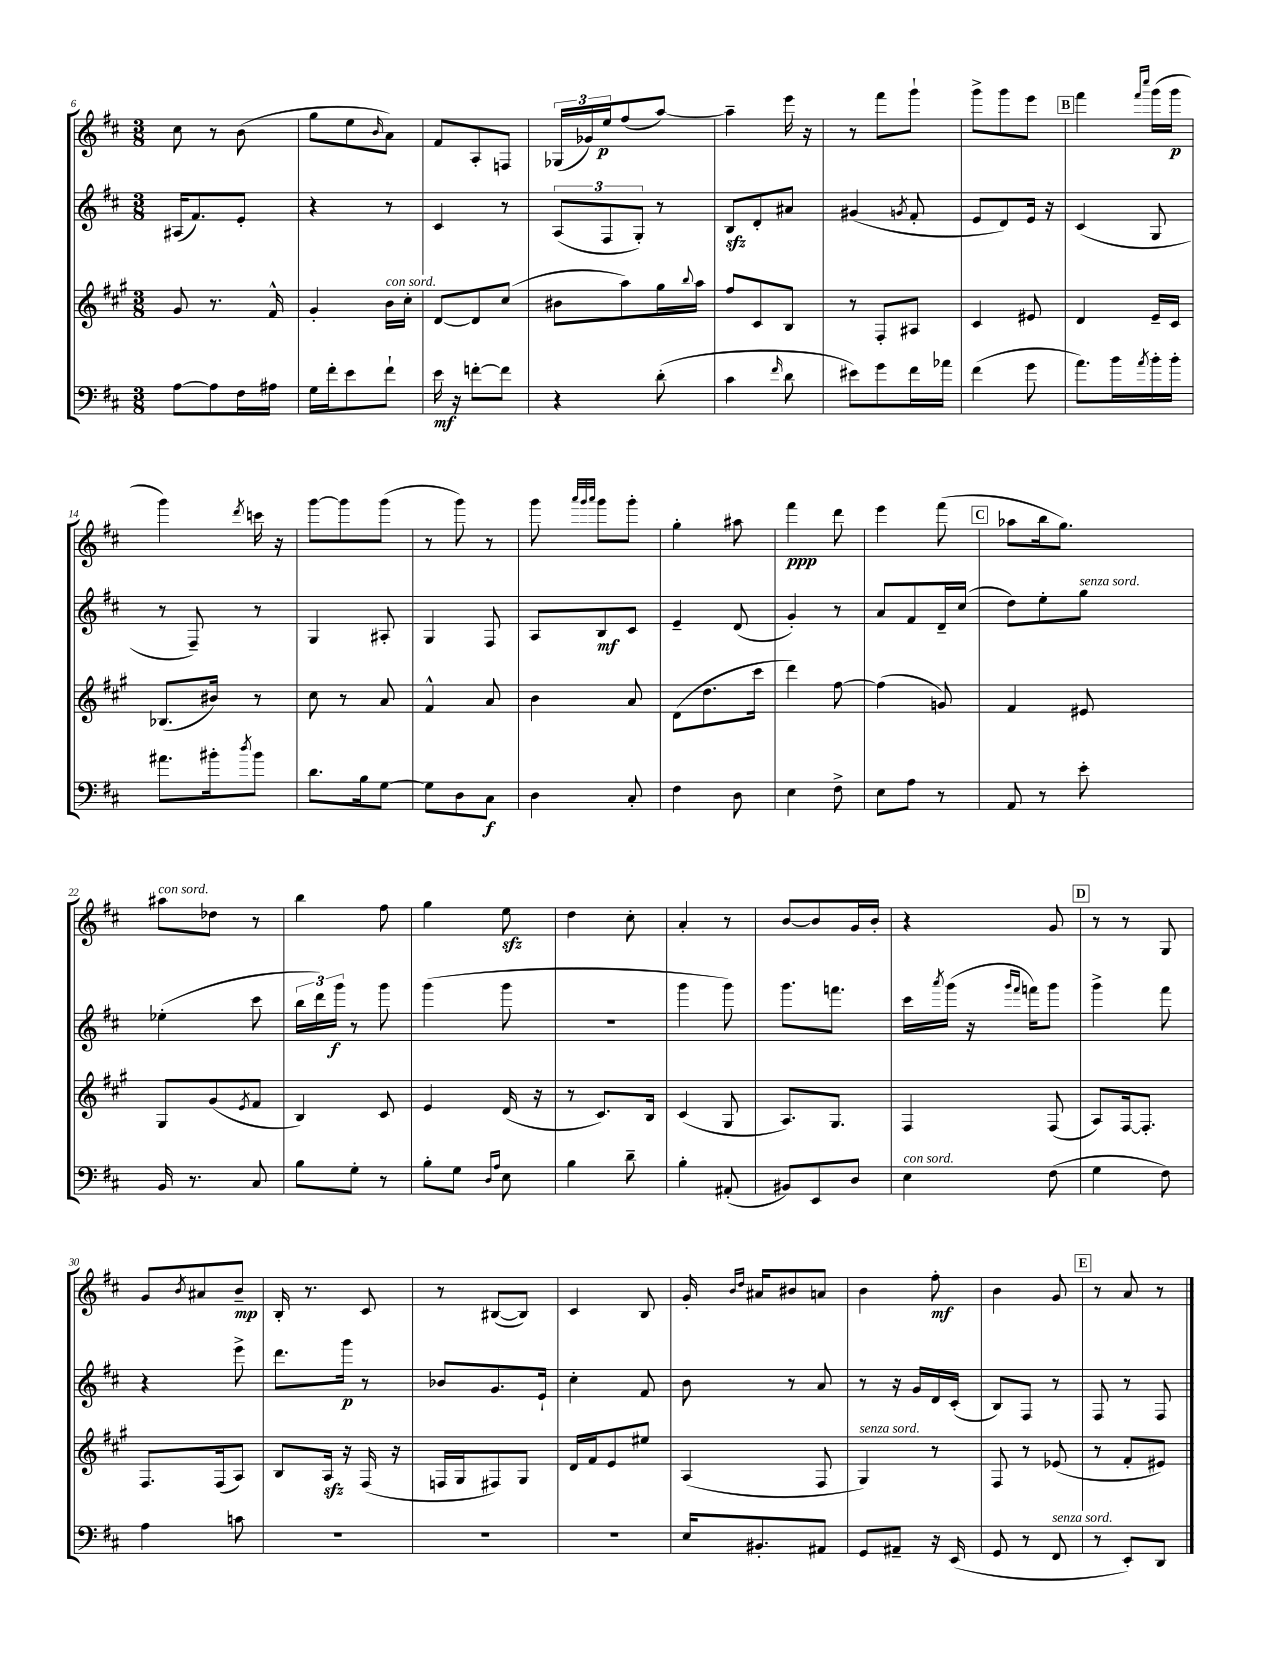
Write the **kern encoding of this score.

**kern	**dynam	**kern	**kern	**dynam	**kern	**dynam
*part4	*part4	*part3	*part2	*part2	*part1	*part1
*staff4	*staff4	*staff3	*staff2	*staff2	*staff1	*staff1
*clefF4	*	*clefG2	*clefG2	*	*clefG2	*
*k[f#c#]	*	*k[f#c#g#]	*k[f#c#]	*	*k[f#c#]	*
*M3/8	*	*M3/8	*M3/8	*	*M3/8	*
=6	=6	=6	=6	=6	=6	=6
[8A\L	.	8g#/	(16A#X/KL	.	8cc#\	.
.	.	.	8.f#/)	.	.	.
8A\]	.	8.r	.	.	8r	.
16F#\L	.	.	8e'/J	.	(8b\	.
16A#X\JJ	.	16f#^^/	.	.	.	.
=7	=7	=7	=7	=7	=7	=7
16G\LL	.	4g#'/	4r	.	8gg\L	.
16f#'\J	.	.	.	.	.	.
8e\	.	.	.	.	8ee\	.
.	.	.	.	.	16qqb/	.
!	!	!LO:TX:a:i:t=con sord.	!	!	!	!
8f#`\J	.	16b\LL	8r	.	8a\J)	.
.	.	16cc#'\JJ	.	.	.	.
=8	=8	=8	=8	=8	=8	=8
16e\	mf	[8d/L	4c#/	.	8f#/L	.
16r	.	.	.	.	.	.
[8fn'\L	.	8d/]	.	.	8A'/	.
8f\J]	.	(8cc#/J	8r	.	8Fn/J	.
=9	=9	=9	=9	=9	=9	=9
4r	.	8b#X\L	(12A/L	.	(24G-X/LL	.
.	.	.	.	.	24g-X/)	.
.	.	.	12F#/	.	24ee/J	p
.	.	8aa\)	.	.	(8ff#/	.
.	.	.	12G'/J)	.	.	.
(8d'\	.	16gg#\L	8r	.	[8aa/J)	.
.	.	8qqbb/	.	.	.	.
.	.	16aa\JJ	.	.	.	.
=10	=10	=10	=10	=10	=10	=10
4c#\	.	8ff#/L	8Bzz/L	.	4aa~\]	.
.	.	8c#/	8d'/	.	.	.
16qqf#/	.	.	.	.	.	.
8d\	.	8B/J	8a#X/J	.	16eee\	.
.	.	.	.	.	16r	.
=11	=11	=11	=11	=11	=11	=11
8e#X\L)	.	8r	(4g#X/	.	8r	.
8g\	.	8F#'/L	.	.	8fff#\L	.
.	.	.	8qgn/	.	.	.
16f#\L	.	8A#X/J	8f#'/	.	8ggg`\J	.
16a-X\JJ	.	.	.	.	.	.
=12	=12	=12	=12	=12	=12	=12
(4f#\	.	4c#/	8e/L	.	8ggg^\L	.
.	.	.	8d/)	.	8ggg\	.
8g\	.	8e#X/	16e/Jk	.	8eee\J	.
.	.	.	16r	.	.	.
!!LO:REH:place=s1:t=B
=13	=13	=13	=13	=13	=13	=13
8.a\L)	.	4d/	(4c#/	.	4fff#\	.
16b\L	.	.	.	.	.	.
.	.	.	.	.	16qqfff#/LL	.
8qa/	.	.	.	.	16qqcccc#/JJ	.
16b'\	.	16e~/LL	8G/	.	(16ggg\LL	.
16b'\JJ	.	16c#/JJ	.	.	16ggg\JJ	p
!!LO:LB:g=z
=14	=14	=14	=14	=14	=14	=14
8.a#X\L	.	(8.B-X/L	8r	.	4ggg\)	.
.	.	.	8F#~/)	.	.	.
16b#X'\k	.	16b#X/Jk)	.	.	.	.
8qdd/	.	.	.	.	8qddd/	.
8b#\J	.	8r	8r	.	16cccn\	.
.	.	.	.	.	16r	.
=15	=15	=15	=15	=15	=15	=15
8.d\L	.	8cc#\	4G/	.	[8ggg\L	.
.	.	8r	.	.	8ggg\]	.
16B\k	.	.	.	.	.	.
[8G\J	.	8a/	8A#X'/	.	(8ggg\J	.
=16	=16	=16	=16	=16	=16	=16
8G\L]	.	4f#^^/	4G/	.	8r	.
8D\	.	.	.	.	8ggg\)	.
8C#\J	f	8a/	8F#/	.	8r	.
=17	=17	=17	=17	=17	=17	=17
4D\	.	4b\	8A/L	.	8ggg\	.
.	.	.	.	.	32qqaaa/LLL	.
.	.	.	.	.	32qqggg/	.
.	.	.	.	.	32qqaaa/JJJ	.
.	.	.	8B/	mf	8ggg\L	.
8C#'/	.	8a/	8c#/J	.	8ggg'\J	.
=18	=18	=18	=18	=18	=18	=18
4F#\	.	(8d\L	4e~/	.	4gg'\	.
.	.	8.dd\	.	.	.	.
8D\	.	.	(8d/	.	8aa#X\	.
.	.	16ccc#\Jk	.	.	.	.
=19	=19	=19	=19	=19	=19	=19
4E\	.	4ddd\)	4g'/)	.	4fff#\	ppp
8F#^\	.	[8ff#\	8r	.	8ddd\	.
=20	=20	=20	=20	=20	=20	=20
8E\L	.	(4ff#\]	8a/L	.	4eee\	.
8A\J	.	.	8f#/	.	.	.
8r	.	8gn/)	16d~/L	.	(8fff#\	.
.	.	.	(16cc#/JJ	.	.	.
!!LO:REH:place=s1:t=C
=21	=21	=21	=21	=21	=21	=21
8AA/	.	4f#/	8dd\L)	.	8aa-X\L	.
8r	.	.	8ee'\	.	16bb\k	.
.	.	.	.	.	8.gg\J)	.
!	!	!	!LO:TX:a:i:t=senza sord.	!	!	!
8e'\	.	8e#X/	8gg\J	.	.	.
!!LO:LB:g=z
=22	=22	=22	=22	=22	=22	=22
!	!	!	!	!	!LO:TX:a:i:t=con sord.	!
16BB/	.	8G#/L	(4ee-X'\	.	8aa#X\L	.
8.r	.	.	.	.	.	.
.	.	(8g#/	.	.	8dd-X\J	.
.	.	8qe/	.	.	.	.
8C#/	.	8f#/J	8ccc#\	.	8r	.
=23	=23	=23	=23	=23	=23	=23
8B\L	.	4B/)	24bb\LL	.	4bb\	.
.	.	.	24ddd\)	.	.	.
.	.	.	24ggg\JJ	f	.	.
8G'\J	.	.	8r	.	.	.
8r	.	8c#/	8ggg\	.	8ff#\	.
=24	=24	=24	=24	=24	=24	=24
8B'\L	.	4e/	(4ggg\	.	4gg\	.
8G\J	.	.	.	.	.	.
16qqD/LL	.	.	.	.	.	.
16qqA/JJ	.	.	.	.	.	.
8E\	.	(16d/	8ggg\	.	8eezz\	.
.	.	16r	.	.	.	.
=25	=25	=25	=25	=25	=25	=25
4B\	.	8r	4.r	.	4dd\	.
.	.	8.c#/L)	.	.	.	.
8d~\	.	.	.	.	8cc#'\	.
.	.	16B/Jk	.	.	.	.
=26	=26	=26	=26	=26	=26	=26
4B'\	.	(4c#/	4ggg\	.	4a'/	.
(8AA#X'/	.	8G#/	8ggg\)	.	8r	.
=27	=27	=27	=27	=27	=27	=27
8BB#X/L)	.	8.A/L)	8.ggg\L	.	[8b/L	.
8EE/	.	.	.	.	8b/]	.
.	.	8.G#/J	8.fffn\J	.	.	.
8D/J	.	.	.	.	16g/L	.
.	.	.	.	.	16b'/JJ	.
=28	=28	=28	=28	=28	=28	=28
!LO:TX:a:i:t=con sord.	!	!	!	!	!	!
4E\	.	4F#/	16ccc#\LL	.	4r	.
.	.	.	8qaaa/	.	.	.
.	.	.	(16ggg\JJ	.	.	.
.	.	.	16r	.	.	.
.	.	.	16qqggg/LL	.	.	.
.	.	.	16qqfff#/JJ	.	.	.
.	.	.	16fffn\KL)	.	.	.
(8F#\	.	(8F#/	8ggg\J	.	8g/	.
!!LO:REH:place=s1:t=D
=29	=29	=29	=29	=29	=29	=29
4G\	.	8A/L)	4ggg^\	.	8r	.
.	.	[16F#/k	.	.	8r	.
.	.	8.F#'/J]	.	.	.	.
8F#\)	.	.	8fff#\	.	8G/	.
!!LO:LB:g=z
=30	=30	=30	=30	=30	=30	=30
4A\	.	8.F#/L	4r	.	8g/L	.
.	.	.	.	.	8qb/	.
.	.	.	.	.	8a#X/	.
.	.	(16F#/k	.	.	.	.
8cn\	.	8A/J)	8eee^\	.	8b~/J	mp
=31	=31	=31	=31	=31	=31	=31
4.r	.	8B/L	8.ddd\L	.	16B'/	.
.	.	.	.	.	8.r	.
.	.	16Azz/Jk	.	.	.	.
.	.	16r	16ggg\Jk	p	.	.
.	.	(16F#/	8r	.	8c#/	.
.	.	16r	.	.	.	.
=32	=32	=32	=32	=32	=32	=32
4.r	.	16Fn/LL	8b-X/L	.	8r	.
.	.	16G#/J	.	.	.	.
.	.	8F#X/)	8.g/	.	([8B#X/L	.
.	.	8G#/J	.	.	8B#/J])	.
.	.	.	16e`/Jk	.	.	.
=33	=33	=33	=33	=33	=33	=33
4.r	.	16d/LL	4cc#'\	.	4c#/	.
.	.	16f#/J	.	.	.	.
.	.	8e/	.	.	.	.
.	.	8ee#X/J	8f#/	.	8B/	.
=34	=34	=34	=34	=34	=34	=34
16E/KL	.	(4A/	8b\	.	16g'/	.
.	.	.	.	.	16qqb/LL	.
.	.	.	.	.	16qqdd/JJ	.
8.BB#X'/	.	.	.	.	16a#X/KL	.
.	.	.	8r	.	8b#X/	.
8AA#X/J	.	8F#/	8a/	.	8an/J	.
=35	=35	=35	=35	=35	=35	=35
!	!	!LO:TX:a:i:t=senza sord.	!	!	!	!
8GG/L	.	4G#/)	8r	.	4b\	.
8AA#X~/J	.	.	16r	.	.	.
.	.	.	16g/LL	.	.	.
16r	.	8r	16d/	.	8ff#'\	mf
(16EE/	.	.	(16c#'/JJ	.	.	.
=36	=36	=36	=36	=36	=36	=36
8GG/	.	8F#/	8B/L)	.	4b\	.
8r	.	8r	8F#/J	.	.	.
!LO:TX:a:i:t=senza sord.	!	!	!	!	!	!
8FF#/	.	(8e-X/	8r	.	8g/	.
!!LO:REH:place=s1:t=E
=37	=37	=37	=37	=37	=37	=37
8r	.	8r	8F#/	.	8r	.
8EE'/L)	.	8f#'/L	8r	.	8a/	.
8DD/J	.	8e#X/J)	8F#/	.	8r	.
==	==	==	==	==	==	==
*-	*-	*-	*-	*-	*-	*-
